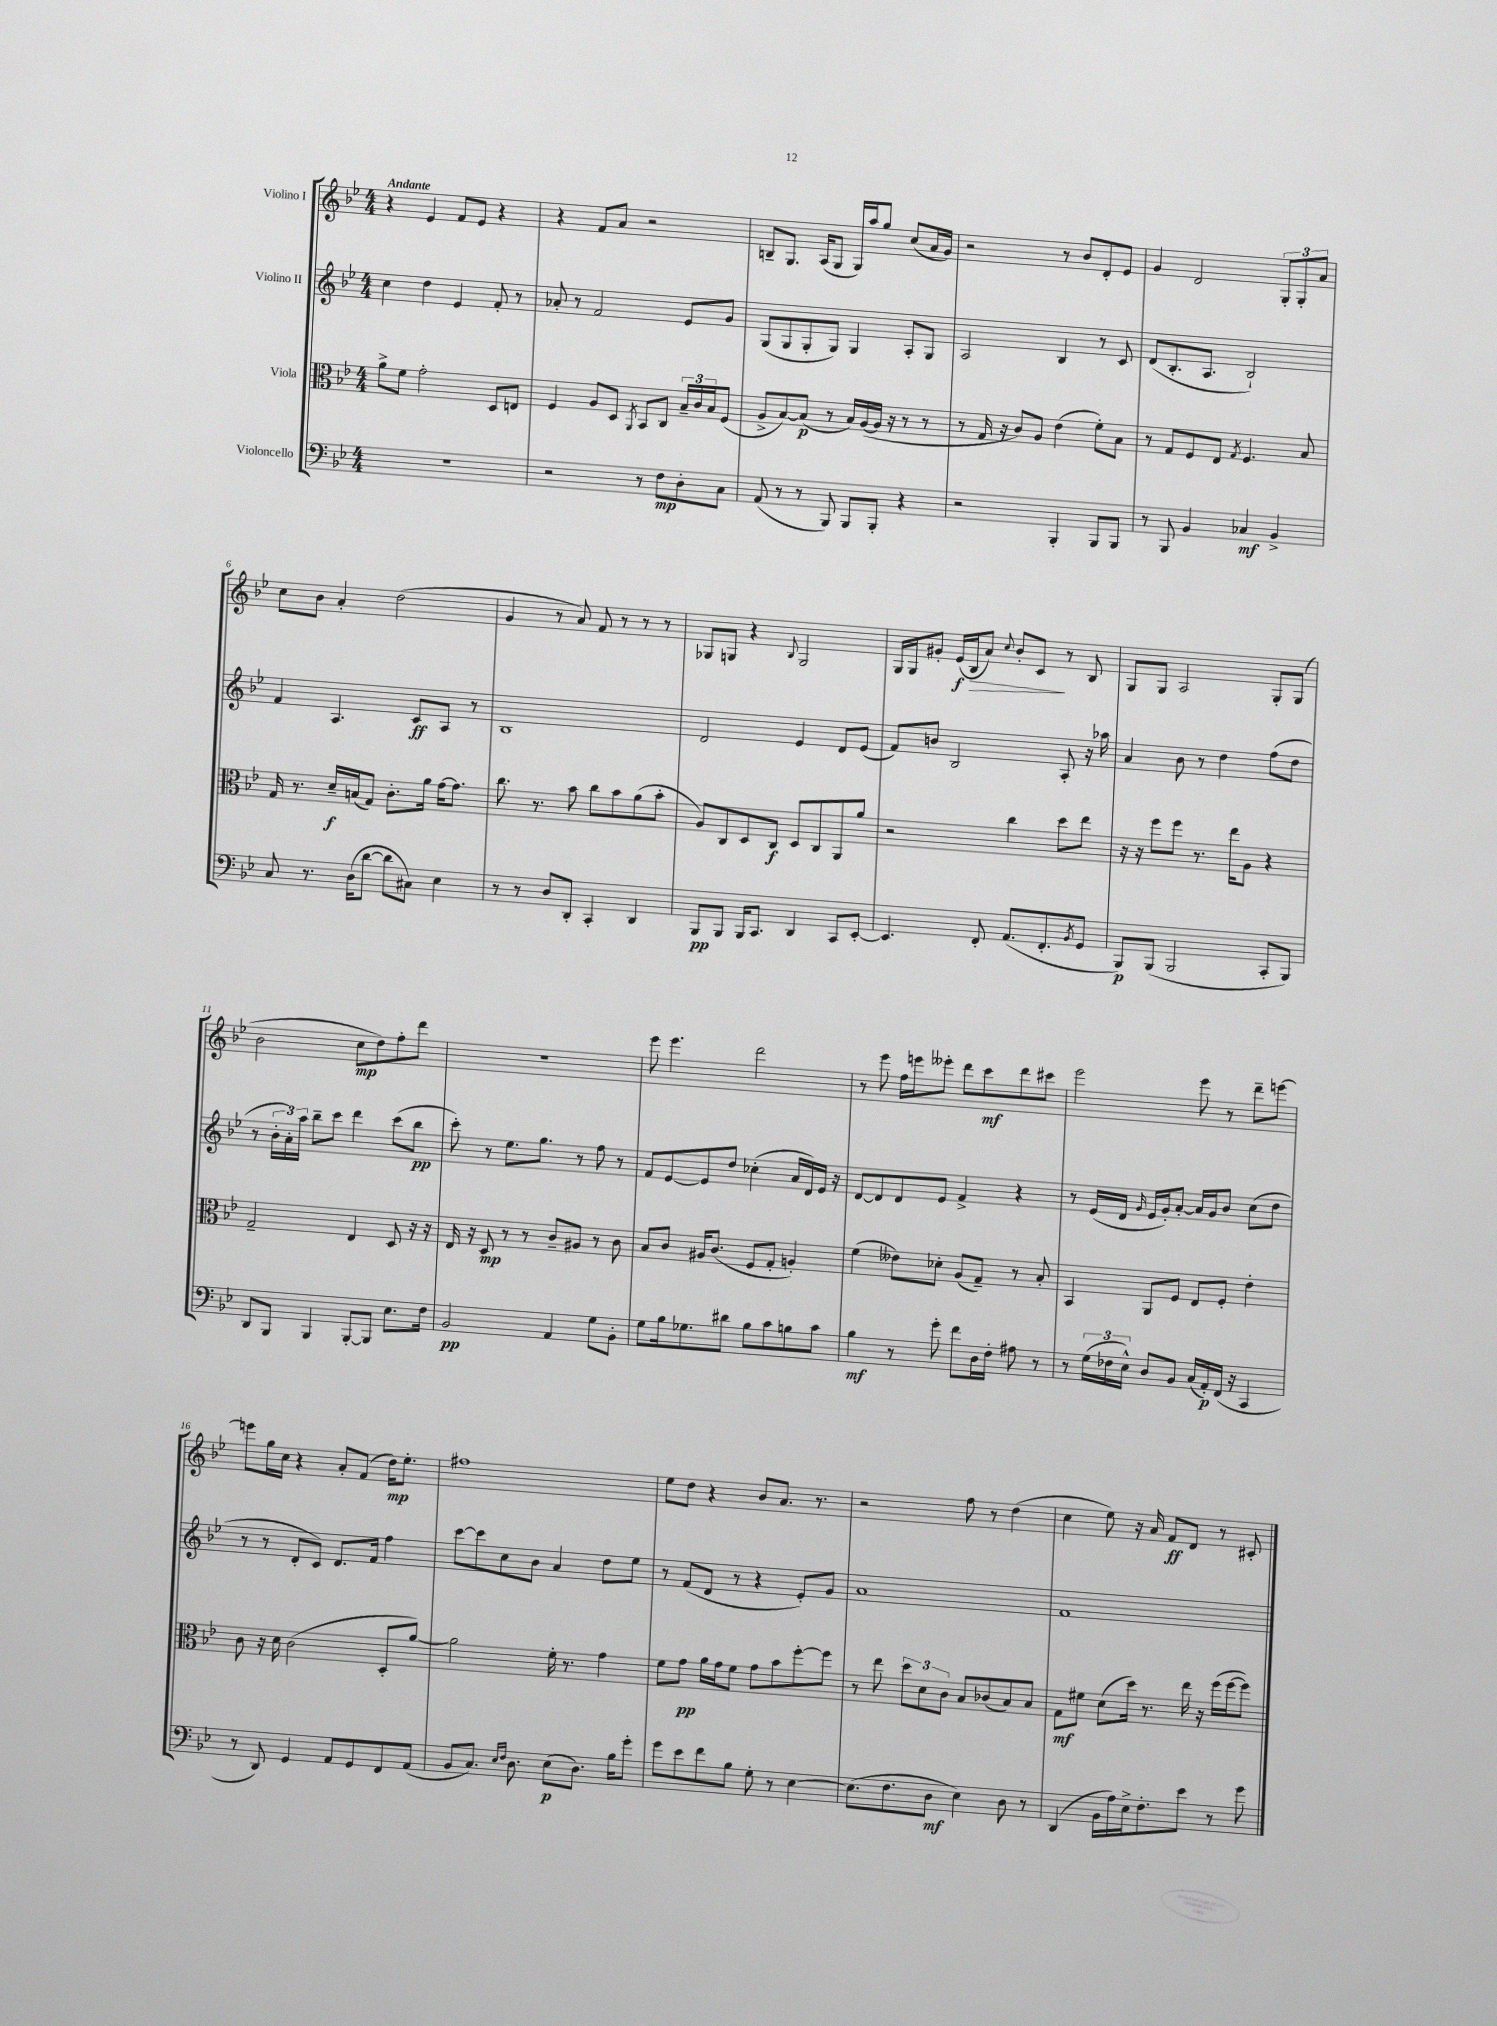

**kern	**kern	**kern	**kern
*staff4	*staff3	*staff2	*staff1
*clefF4	*clefC3	*clefG2	*clefG2
*k[b-e-]	*k[b-e-]	*k[b-e-]	*k[b-e-]
*M4/4	*M4/4	*M4/4	*M4/4
1r	8a^	4cc	4r
.	8f	.	.
.	2g'	4dd	4e-
.	.	4e-	8f
.	.	.	8e-
.	8D	8f'	4r
.	8E	8r	.
=	=	=	=
2r	4F	8a-'	4r
.	.	8r	.
.	8A	2f	8f
.	8D	.	8a
.	8qAA	.	.
8r	8BB-	.	2r
8F	8C	.	.
8D'	24B-~	8e-	.
.	24c	.	.
.	24B-	.	.
8C	(8F	8g	.
=	=	=	=
(8AA	8A^	(8G	8B~
8r	[8B-)	8G	8.G
8r	(8B-]	8G'	.
.	.	.	(16A
8BBB-)	8r	8G)	8G
8BBB-	16B-)	4G	16G)
.	([16A	.	16aa
8BBB-'	16A]	.	8gg
.	16r	.	.
4r	8r	8A'	(8cc
.	8r	8G	16a
.	.	.	16g)
=	=	=	=
2r	8r	2A	2r
.	16G	.	.
.	16r	.	.
.	8c)	.	.
.	8A	.	.
4BBB-'	(4e-	4B-	8r
.	.	.	8b-
8BBB-	8f')	8r	8d'
8BBB-	8B-	8c	8e-
=	=	=	=
8r	8r	(8d	4g
8BBB-	8G	8.B-'	.
4BB-	8F	.	2d
.	.	8.A	.
.	8E-	.	.
.	8qG	.	.
4C-	4.F	2B-`)	.
4BB-^	.	.	12G'
.	.	.	12G'
.	8B-	.	.
.	.	.	12a
=	=	=	=
8C	16G	4f	8cc
.	8.r	.	.
8.r	.	.	8b-
.	16d~	4.A	4a'
(16D	(16B	.	.
[8d	8G)	.	.
8d]	8.c'	.	(2dd
8C#)	.	8c	.
.	16a	.	.
4E-	[16g	8A	.
.	8.g]	.	.
.	.	8r	.
=	=	=	=
8r	8.cc	1B-	4g
8r	.	.	.
.	8.r	.	.
8D	.	.	8r
8DD'	8b-	.	8a)
4CC'	8cc	.	8f
.	8b-	.	8r
4DD	(8a	.	8r
.	8b-'	.	8r
=	=	=	=
8BBB-	8A)	2d	8G-
8BBB-	8C	.	8G
16BBB-	8D	.	4r
8.CC	.	.	.
.	8C	.	.
.	.	.	8qqB-
4DD	8D	4e-	2G
.	8C	.	.
8CC	8AA	8d	.
[8EE-'	8a	(8e-	.
=	=	=	=
4.EE-]	2r	8f)	16G
.	.	.	16G
.	.	8b	8g#'
.	.	2B-	(16e-
.	.	.	16B-
8FF'	.	.	8a)
.	.	.	8qqcc
(8.AA	4cc	.	8b-'
.	.	.	8c
8.FF'	.	.	.
.	8dd	8A'	8r
8qBB-	.	.	.
8GG	8ee-	16r	8B-
.	.	16aa-	.
=	=	=	=
8BBB-)	16r	4a	8G
.	16r	.	.
(8BBB-	8ff	.	8G
2BBB-	8ff	8b-	2A
.	8.r	8r	.
.	.	4dd	.
.	16ee-	.	.
.	8A	.	.
8CC'	4r	(8ff	8G'
8BBB-)	.	8dd	(8G
=	=	=	=
8DD	2G~	8r	2b-
8BBB-	.	24b-'	.
.	.	24a')	.
.	.	24aa	.
4BBB-	.	8bb-~	.
.	.	8ccc	.
[8BBB-'	4E-	4ddd	8cc
8BBB-]	.	.	8dd)
8.E-	8D	(8ccc	8ff'
.	16r	8bb-	8ddd
16F	16r	.	.
=	=	=	=
2BB-	16E-	8ccc')	1r
.	16r	.	.
.	8D	8r	.
.	8r	8.ee-	.
.	8r	.	.
.	.	8.gg	.
4AA	8c~	.	.
.	8A#	8r	.
8G	8r	8ff	.
8BB-'	8c	8r	.
=	=	=	=
8G	8B-	8f	8eee-
16B-	8c	[8e-	4.eee-
8.G-	.	.	.
.	16A#	8e-]	.
.	(8.c	.	.
8d#	.	8dd	.
8B-	8F	(4cc-'	2ddd
8c	8G'	.	.
8B	4A')	16a	.
.	.	16d)	.
8c	.	16e-	.
.	.	16r	.
=	=	=	=
4B-	(4f	[8d	8r
.	.	8d]	8eee-
8r	8e--)	8d	16ff
.	.	.	16eee
8g'	8d-'	8e-	8eee--'
8f	(8A	4f^	8ddd
16D	8G~)	.	8ccc
16F'	.	.	.
8A#	8r	4r	8ddd
8r	8B-'	.	8ccc#
=	=	=	=
8r	4BB-	8r	2eee-
(24G	.	(16e-	.
24F-	.	.	.
.	.	16d	.
24E-^^)	.	.	.
.	.	16qqg	.
8D	8AA	16e-	.
.	.	16g')	.
8BB-	8F	[8a'	.
(16C	8E-	16a]	8eee-
16AA')	.	16g	.
(16FF	8F'	8b-	8r
16r	.	.	.
4CC	4e-'	(8cc	8ddd~
.	.	8dd	[8eee
=	=	=	=
8r	8c	8r	8eee]
8DD)	16r	8r	16gg
.	16d	.	16cc
4GG	(2c	8d'	4r
.	.	8c)	.
8AA	.	8.d	8a'
8GG	.	.	(8f
.	.	16f	.
8FF	8D'	4ff	16dd)
.	.	.	8.ee-'
(8AA	[8a)	.	.
=	=	=	=
8BB-	2a]	[8ccc	1ff#
8.C)	.	8ccc]	.
.	.	8cc	.
16qqE-	.	.	.
16qqF	.	.	.
8.D	.	.	.
.	.	8b-	.
(8E-	16f'	4a	.
.	8.r	.	.
8.D)	.	.	.
.	4g	8dd	.
16B-	.	.	.
8g'	.	8ee-	.
=	=	=	=
8g	8f	8r	8ee-
8e-	8g	(8f	8dd
8f	16a	8d	4r
.	16g	.	.
8B-	8f	8r	.
8G'	8g	4r	8b-
8r	8b-	.	8.a
[4E-	[8ff'	8e-')	.
.	.	.	8.r
.	8ff]	8g	.
=	=	=	=
(8.E-]	8r	1a	2r
.	8ee-	.	.
8.F	.	.	.
.	12dd	.	.
.	12d	.	.
8D	.	.	.
.	12c	.	.
4E-)	8B-	.	8ff
.	(8c-	.	8r
8D	8B-)	.	(4dd
8r	8B-	.	.
=	=	=	=
(4DD	8G	1f	4cc
.	8f#	.	.
16BB-	(8d	.	8ee-)
16A)	.	.	.
16E-^	16dd)	.	16r
8.F'	8.r	.	16a
.	.	.	8f
8e-	16ee-	.	8d
.	16r	.	.
8r	(16ff	.	8r
.	[16ff	.	.
8g	8ff])	.	8c#'
==	==	==	==
*-	*-	*-	*-
